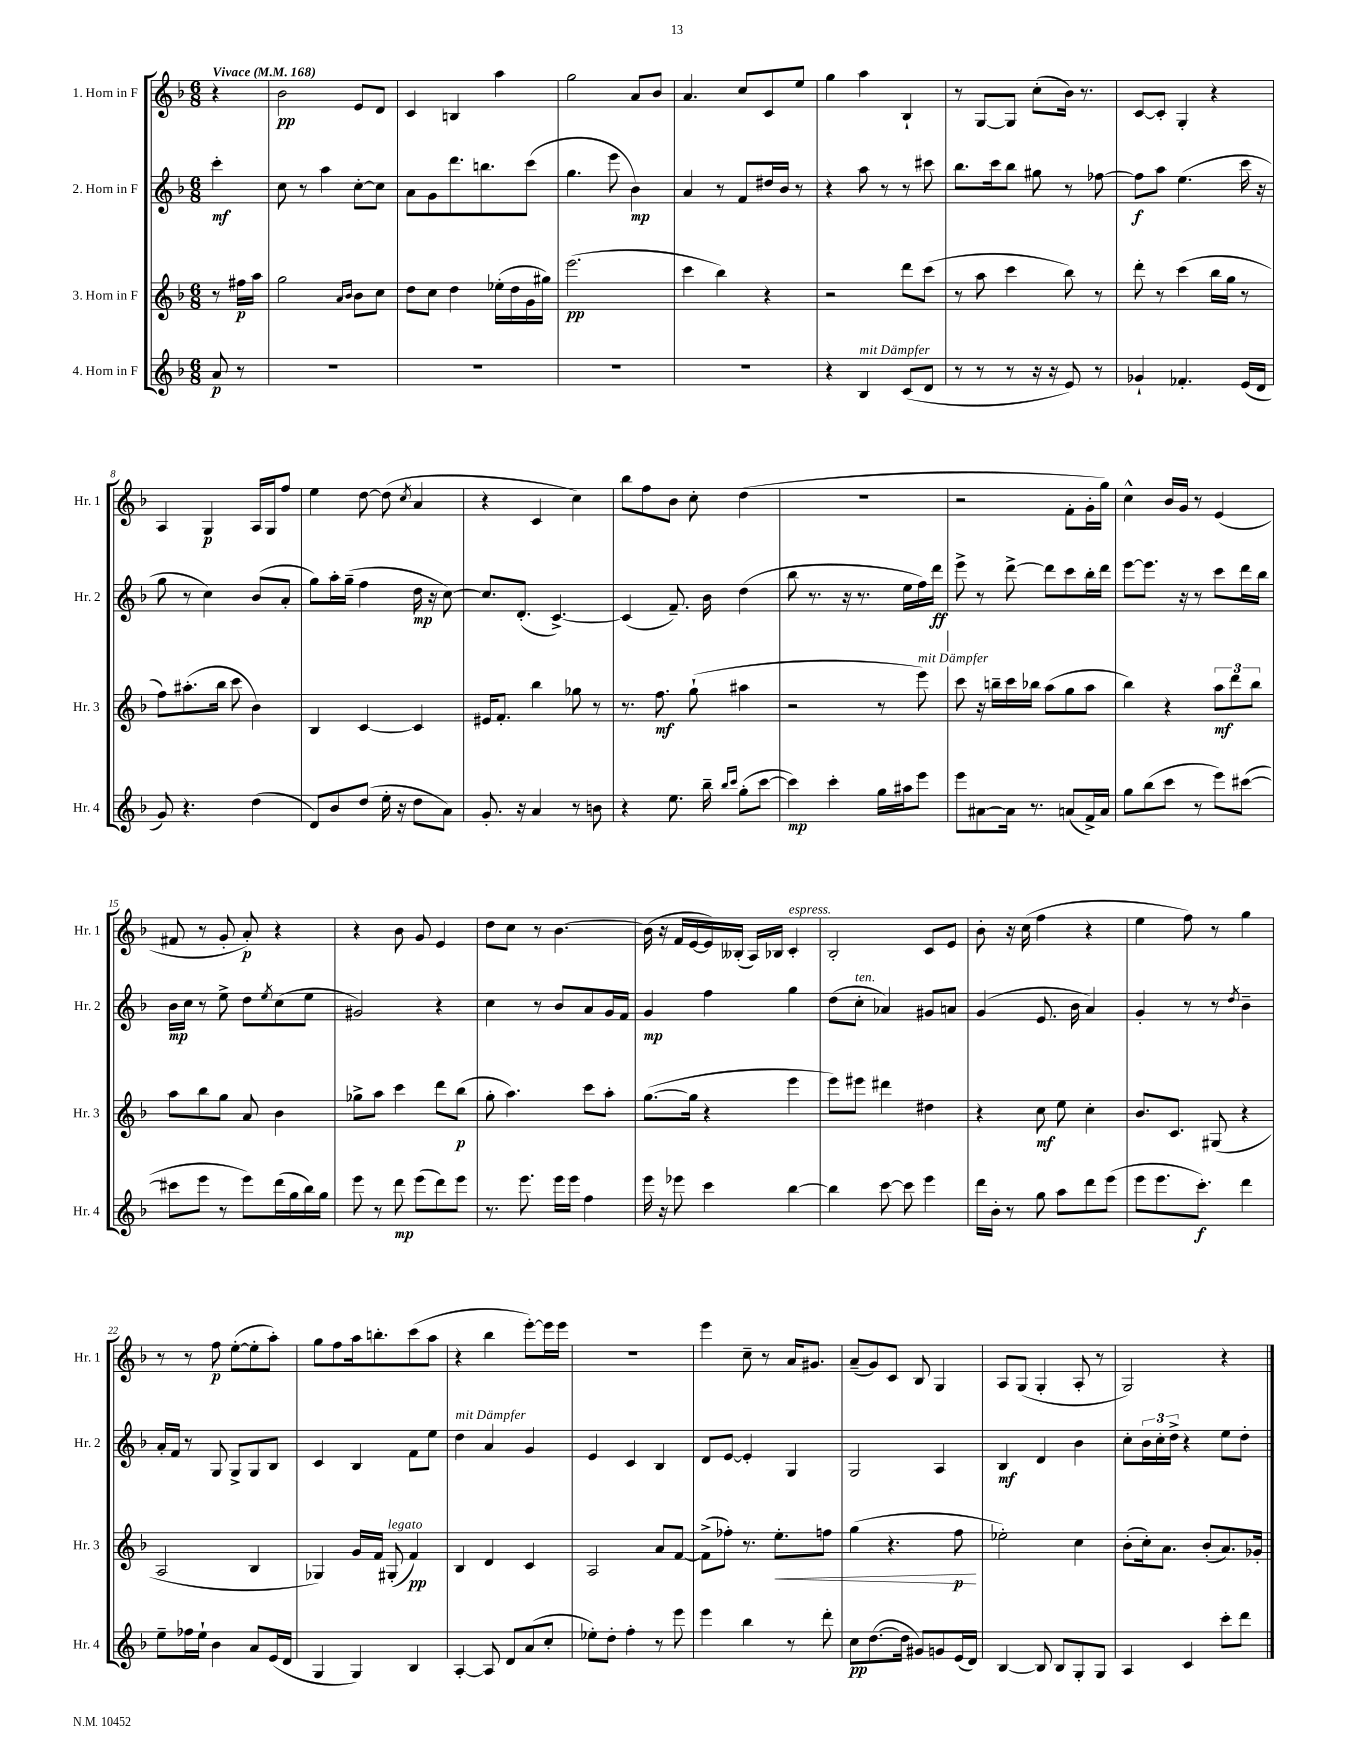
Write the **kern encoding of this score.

**kern	**dynam	**kern	**dynam	**kern	**dynam	**kern	**dynam
*part4	*part4	*part3	*part3	*part2	*part2	*part1	*part1
*staff4	*staff4	*staff3	*staff3	*staff2	*staff2	*staff1	*staff1
*I"4. Horn in F	*	*I"3. Horn in F	*	*I"2. Horn in F	*	*I"1. Horn in F	*
*I'Hr. 4	*	*I'Hr. 3	*	*I'Hr. 2	*	*I'Hr. 1	*
*clefG2	*	*clefG2	*	*clefG2	*	*clefG2	*
*k[b-]	*	*k[b-]	*	*k[b-]	*	*k[b-]	*
*M6/8	*	*M6/8	*	*M6/8	*	*M6/8	*
*MM168	*	*MM168	*	*MM168	*	*MM168	*
=	=	=	=	=	=	=	=
!	!	!	!	!	!	!LO:TX:a:B:t=Vivace	!
8a/	p	8r	.	4ccc'\	mf	4r	.
8r	.	16ff#X\LL	p	.	.	.	.
.	.	16aa\JJ	.	.	.	.	.
=1	=1	=1	=1	=1	=1	=1	=1
2.r	.	2gg\	.	8cc\	.	2b-\	pp
.	.	.	.	8r	.	.	.
.	.	.	.	4aa\	.	.	.
.	.	16qqa/LL	.	.	.	.	.
.	.	16qqb-/JJ	.	.	.	.	.
.	.	8b-\L	.	[8cc'\L	.	8e/L	.
.	.	8cc\J	.	8cc\J]	.	8d/J	.
=2	=2	=2	=2	=2	=2	=2	=2
2.r	.	8dd\L	.	8a\L	.	4c/	.
.	.	8cc\J	.	8g\	.	.	.
.	.	4dd\	.	8.ddd\	.	4Bn/	.
.	.	.	.	8.bbn\	.	.	.
.	.	(16ee-X'\LL	.	.	.	4aa\	.
.	.	16dd\	.	.	.	.	.
.	.	16g\	.	(8ccc\J	.	.	.
.	.	16gg#X\JJ)	.	.	.	.	.
=3	=3	=3	=3	=3	=3	=3	=3
2.r	.	(2.eee\	pp	4.gg\	.	2gg\	.
.	.	.	.	8eee\	.	.	.
.	.	.	.	4b-\)	mp	8a/L	.
.	.	.	.	.	.	8b-/J	.
=4	=4	=4	=4	=4	=4	=4	=4
2.r	.	4ccc\	.	4a/	.	4.a/	.
.	.	4bb-\)	.	8r	.	.	.
.	.	.	.	8f/L	.	8cc/L	.
.	.	4r	.	16dd#X/L	.	8c/	.
.	.	.	.	16b-/JJ	.	.	.
.	.	.	.	8r	.	8ee/J	.
=5	=5	=5	=5	=5	=5	=5	=5
4r	.	2r	.	4r	.	4gg\	.
!LO:TX:a:i:t=mit Dämpfer	!	!	!	!	!	!	!
4B-/	.	.	.	8aa\	.	4aa\	.
.	.	.	.	8r	.	.	.
(8c/L	.	8ddd\L	.	8r	.	4B-`/	.
8d/J	.	(8ccc\J	.	8ccc#X\	.	.	.
=6	=6	=6	=6	=6	=6	=6	=6
8r	.	8r	.	8.bb-\L	.	8r	.
8r	.	8aa\	.	.	.	[8G/L	.
.	.	.	.	16ccc\k	.	.	.
8r	.	4ccc\	.	8bb-\J	.	8G/J]	.
16r	.	.	.	8gg#X\	.	(8cc'\L	.
16r	.	.	.	.	.	.	.
8e/)	.	8bb-\)	.	8r	.	16b-\Jk)	.
.	.	.	.	.	.	8.r	.
8r	.	8r	.	[8ff-X\	.	.	.
=7	=7	=7	=7	=7	=7	=7	=7
4g-X`/	.	8ddd'\	.	8ff-\L]	f	[8c/L	.
.	.	8r	.	8aa\J	.	8c'/J]	.
4.f-X'/	.	(4ccc\	.	(4.ee\	.	4G'/	.
.	.	16bb-\LL	.	.	.	4r	.
.	.	16gg\JJ	.	.	.	.	.
(16e/LL	.	8r	.	16ccc\	.	.	.
16d/JJ	.	.	.	16r	.	.	.
!!LO:LB:g=z
=8	=8	=8	=8	=8	=8	=8	=8
8g/)	.	8ff\L)	.	8gg\	.	4A/	.
4.r	.	(8.aa#X'\	.	8r	.	.	.
.	.	.	.	4cc\)	.	4G/	p
.	.	16bb-\Jk	.	.	.	.	.
.	.	8ccc\	.	.	.	.	.
(4dd\	.	4b-\)	.	(8b-/L	.	16A/LL	.
.	.	.	.	.	.	16G/J	.
.	.	.	.	8a'/J	.	8ff/J	.
=9	=9	=9	=9	=9	=9	=9	=9
8d/L)	.	4B-/	.	8gg\L)	.	4ee\	.
8b-/	.	.	.	16aa'\L	.	.	.
.	.	.	.	(16gg~\JJ	.	.	.
(8dd/J	.	[4c/	.	4ff\	.	[8dd\	.
16ee'\	.	.	.	.	.	(8dd\]	.
16r	.	.	.	.	.	.	.
.	.	.	.	.	.	8qcc/	.
8dd\L	.	4c/]	.	16dd\	mp	4a/	.
.	.	.	.	16r	.	.	.
8a\J)	.	.	.	[8cc\)	.	.	.
=10	=10	=10	=10	=10	=10	=10	=10
8.g'/	.	16e#X/KL	.	8.cc/L]	.	4r	.
.	.	8.f'/J	.	.	.	.	.
16r	.	.	.	(8.d'/J	.	.	.
4a/	.	4bb-\	.	.	.	4c/	.
.	.	.	.	[4.c^/)	.	.	.
8r	.	8gg-X\	.	.	.	4cc\)	.
8bn\	.	8r	.	.	.	.	.
=11	=11	=11	=11	=11	=11	=11	=11
4r	.	8.r	.	(4c/]	.	8bb-\L	.
.	.	.	.	.	.	8ff\	.
.	.	8.ff\	mf	.	.	.	.
8.ee\	.	.	.	8.f~/)	.	8b-\J	.
.	.	(8gg`\	.	.	.	8cc'\	.
16bb-~\	.	.	.	16b-\	.	.	.
16qqbb-/LL	.	.	.	.	.	.	.
16qqccc/JJ	.	.	.	.	.	.	.
(8gg'\L	.	4aa#X\	.	(4dd\	.	(4dd\	.
[8ccc\J	.	.	.	.	.	.	.
=12	=12	=12	=12	=12	=12	=12	=12
4ccc\])	mp	2r	.	8bb-\	.	2.r	.
.	.	.	.	8.r	.	.	.
4ccc'\	.	.	.	.	.	.	.
.	.	.	.	16r	.	.	.
.	.	.	.	8.r	.	.	.
16gg\LL	.	8r	.	.	.	.	.
16aa#X\J	.	.	.	16ee\LL	.	.	.
!	!	!LO:TX:a:i:t=mit Dämpfer	!	!	!	!	!
8eee\J	.	8eee\)	.	16ff\)	.	.	.
.	.	.	.	16ddd\JJ	ff	.	.
=13	=13	=13	=13	=13	=13	=13	=13
8eee\L	.	8ccc\	.	8eee^\	.	2r	.
[8a#X\	.	16r	.	8r	.	.	.
.	.	16bbn~\LL	.	.	.	.	.
16a#\Jk]	.	16ccc\	.	[8ddd^\	.	.	.
8.r	.	16bb-X\JJ	.	.	.	.	.
.	.	(8aa\L	.	8ddd\L]	.	.	.
(8an/L	.	8gg\	.	8ccc\	.	8f'\L	.
16f^/L)	.	8aa\J	.	16bb-'\L	.	16g'\L	.
16a/JJ	.	.	.	16ddd\JJ	.	16gg\JJ)	.
=14	=14	=14	=14	=14	=14	=14	=14
8gg\L	.	4bb-\)	.	[8eee\L	.	4cc^^\	.
(8bb-\	.	.	.	8.eee\J]	.	.	.
8ccc\J	.	4r	.	.	.	16b-/LL	.
.	.	.	.	16r	.	16g/JJ	.
8r	.	.	.	8r	.	8r	.
8eee\L)	.	12aa\L	mf	8ccc\L	.	(4e/	.
.	.	12ddd\	.	.	.	.	.
([8ccc#X\J	.	.	.	16ddd\L	.	.	.
.	.	12bb-\J	.	.	.	.	.
.	.	.	.	16bb-\JJ	.	.	.
!!LO:LB:g=z
=15	=15	=15	=15	=15	=15	=15	=15
8ccc#X\L]	.	8aa\L	.	16b-\LL	mp	8f#X/	.
.	.	.	.	16cc\JJ	.	.	.
8eee\J	.	8bb-\	.	8r	.	8r	.
8r	.	8gg\J	.	8ee^\	.	8g'/	.
8eee\L)	.	8a/	.	8dd\L	.	8a'/)	p
.	.	.	.	8qee/	.	.	.
(16ddd\L	.	4b-\	.	(8cc\	.	4r	.
16gg\	.	.	.	.	.	.	.
16bb-\)	.	.	.	8ee\J	.	.	.
16gg\JJ	.	.	.	.	.	.	.
=16	=16	=16	=16	=16	=16	=16	=16
8eee\	.	8gg-X^\L	.	2g#X/)	.	4r	.
8r	.	8aa\J	.	.	.	.	.
8ddd\	mp	4ccc\	.	.	.	8b-\	.
(8eee\L	.	.	.	.	.	8g/	.
8ddd\)	.	8ddd\L	.	4r	.	4e/	.
8eee\J	.	(8bb-\J	p	.	.	.	.
=17	=17	=17	=17	=17	=17	=17	=17
8.r	.	8gg'\	.	4cc\	.	8dd\L	.
.	.	4.aa\)	.	.	.	8cc\J	.
8.eee\	.	.	.	.	.	.	.
.	.	.	.	8r	.	8r	.
16eee\LL	.	.	.	8b-/L	.	[4.b-\	.
16eee\JJ	.	.	.	.	.	.	.
4ff\	.	8ccc\L	.	8a/	.	.	.
.	.	8aa'\J	.	16g/L	.	.	.
.	.	.	.	16f/JJ	.	.	.
=18	=18	=18	=18	=18	=18	=18	=18
16eee\	.	([8.gg\L	.	4g/	mp	(16b-\]	.
16r	.	.	.	.	.	16r	.
8eee-X\	.	.	.	.	.	16f/LL	.
.	.	16gg\Jk]	.	.	.	[16e/	.
4ccc\	.	4r	.	4ff\	.	16e/])	.
.	.	.	.	.	.	(16B--X'/JJ	.
.	.	.	.	.	.	16A/LL)	.
.	.	.	.	.	.	16B-X/JJ	.
!	!	!	!	!	!	!LO:TX:a:i:t=espress.	!
[4bb-\	.	4eee\	.	4gg\	.	4c'/	.
=19	=19	=19	=19	=19	=19	=19	=19
4bb-\]	.	8eee\L)	.	(8dd\L	.	2B-'/	.
!	!	!	!	!LO:TX:a:i:t=ten.	!	!	!
.	.	8eee#X\J	.	8cc'\J	.	.	.
[8ccc\	.	4ddd#X\	.	4a-X/)	.	.	.
8ccc\]	.	.	.	.	.	.	.
4eee\	.	4dd#X\	.	8g#X/L	.	8c/L	.
.	.	.	.	8an/J	.	8e/J	.
=20	=20	=20	=20	=20	=20	=20	=20
16ddd\LL	.	4r	.	(4g/	.	8b-'\	.
16b-'\JJ	.	.	.	.	.	.	.
8r	.	.	.	.	.	16r	.
.	.	.	.	.	.	(16cc\	.
8gg\	.	8cc\	mf	8.e/	.	4ff\	.
8aa\L	.	8ee\	.	.	.	.	.
.	.	.	.	16b-\	.	.	.
8ddd\	.	4cc'\	.	4a/)	.	4r	.
(8eee\J	.	.	.	.	.	.	.
=21	=21	=21	=21	=21	=21	=21	=21
8eee\L	.	8.b-/L	.	4g'/	.	4ee\	.
8.eee\	.	.	.	.	.	.	.
.	.	8.c/J	.	.	.	.	.
.	.	.	.	8r	.	8ff\)	.
8.ccc'\J)	f	.	.	.	.	.	.
.	.	(8G#X/	.	8r	.	8r	.
.	.	.	.	8qdd/	.	.	.
4ddd\	.	4r	.	4b-~\	.	4gg\	.
!!LO:LB:g=z
=22	=22	=22	=22	=22	=22	=22	=22
8ee~\L	.	2A/	.	16a'/LL	.	8r	.
.	.	.	.	16f/JJ	.	.	.
16ff-X\L	.	.	.	8r	.	8r	.
16ee`\JJ	.	.	.	.	.	.	.
4b-\	.	.	.	8G/	.	8ff\	p
.	.	.	.	8G^/L	.	([8ee'\L	.
8a/L	.	4B-/	.	8G/	.	8ee'\]	.
(16e/L	.	.	.	8B-/J	.	8aa'\J)	.
16d/JJ	.	.	.	.	.	.	.
=23	=23	=23	=23	=23	=23	=23	=23
4G/	.	4G-X/)	.	4c/	.	8gg\L	.
.	.	.	.	.	.	8ff\	.
4G/)	.	16g/LL	.	4B-/	.	16aa\k	.
.	.	16f/JJ	.	.	.	8.bbn'\	.
!	!	!LO:TX:a:i:t=legato	!	!	!	!	!
.	.	(8G#X'/	.	.	.	.	.
4B-/	.	4f/)	pp	8f\L	.	(8ccc\	.
.	.	.	.	8ee\J	.	8aa\J	.
=24	=24	=24	=24	=24	=24	=24	=24
!	!	!	!	!LO:TX:a:i:t=mit Dämpfer	!	!	!
[4A'/	.	4B-/	.	4dd\	.	4r	.
8A/]	.	4d/	.	4a/	.	4bb-\	.
8d/L	.	.	.	.	.	.	.
(8a/	.	4c/	.	4g/	.	[8eee'\L)	.
8cc'/J	.	.	.	.	.	16eee\L]	.
.	.	.	.	.	.	16eee\JJ	.
=25	=25	=25	=25	=25	=25	=25	=25
8ee-X'\L)	.	2A/	.	4e/	.	2.r	.
8dd'\J	.	.	.	.	.	.	.
4ff'\	.	.	.	4c/	.	.	.
8r	.	8a/L	.	4B-/	.	.	.
8eee\	.	[8f/J	.	.	.	.	.
=26	=26	=26	=26	=26	=26	=26	=26
4eee\	.	(8f^\L]	.	8d/L	.	4eee\	.
.	.	8ff-X'\J)	.	[8e/J	.	.	.
4bb-\	.	8.r	.	4e'/]	.	8cc~\	.
.	.	.	.	.	.	8r	.
!	!	!	!LO:HP:b	!	!	!	!
.	.	8.ee'\L	<	.	.	.	.
8r	.	.	.	4G/	.	16a/KL	.
.	.	.	.	.	.	8.g#X/J	.
8ddd'\	.	8ffn\J	.	.	.	.	.
=27	=27	=27	=27	=27	=27	=27	=27
8cc\L	pp	(4gg\	.	2G/	.	(8a~/L	.
([8.dd\	.	.	.	.	.	8g/)	.
.	.	4.r	.	.	.	8c/J	.
16dd\Jk]	.	.	.	.	.	.	.
8g#X/L)	.	.	.	.	.	8B-/	.
8gn/	.	.	.	4A/	.	4G/	.
(16e/L	.	8ff\	p	.	.	.	.
16d/JJ)	.	.	.	.	.	.	.
.	.	.	[	.	.	.	.
=28	=28	=28	=28	=28	=28	=28	=28
[4B-/	.	2ee-X'\)	.	4B-/	mf	8A/L	.
.	.	.	.	.	.	(8G/J	.
8B-/]	.	.	.	4d/	.	4G'/	.
8B-/L	.	.	.	.	.	.	.
8G'/	.	4cc\	.	4b-\	.	8A'/	.
8G/J	.	.	.	.	.	8r	.
=29	=29	=29	=29	=29	=29	=29	=29
4A/	.	(8b-'\L	.	8cc'\L	.	2G/)	.
.	.	16cc'\k)	.	24b-\L	.	.	.
.	.	.	.	24cc'\	.	.	.
.	.	8.a\J	.	.	.	.	.
.	.	.	.	24dd^\JJ	.	.	.
4c/	.	.	.	4r	.	.	.
.	.	(8b-'/L	.	.	.	.	.
8ccc'\L	.	8.a/)	.	8ee\L	.	4r	.
8ddd\J	.	.	.	8dd'\J	.	.	.
.	.	16g-X'/Jk	.	.	.	.	.
==	==	==	==	==	==	==	==
*-	*-	*-	*-	*-	*-	*-	*-
